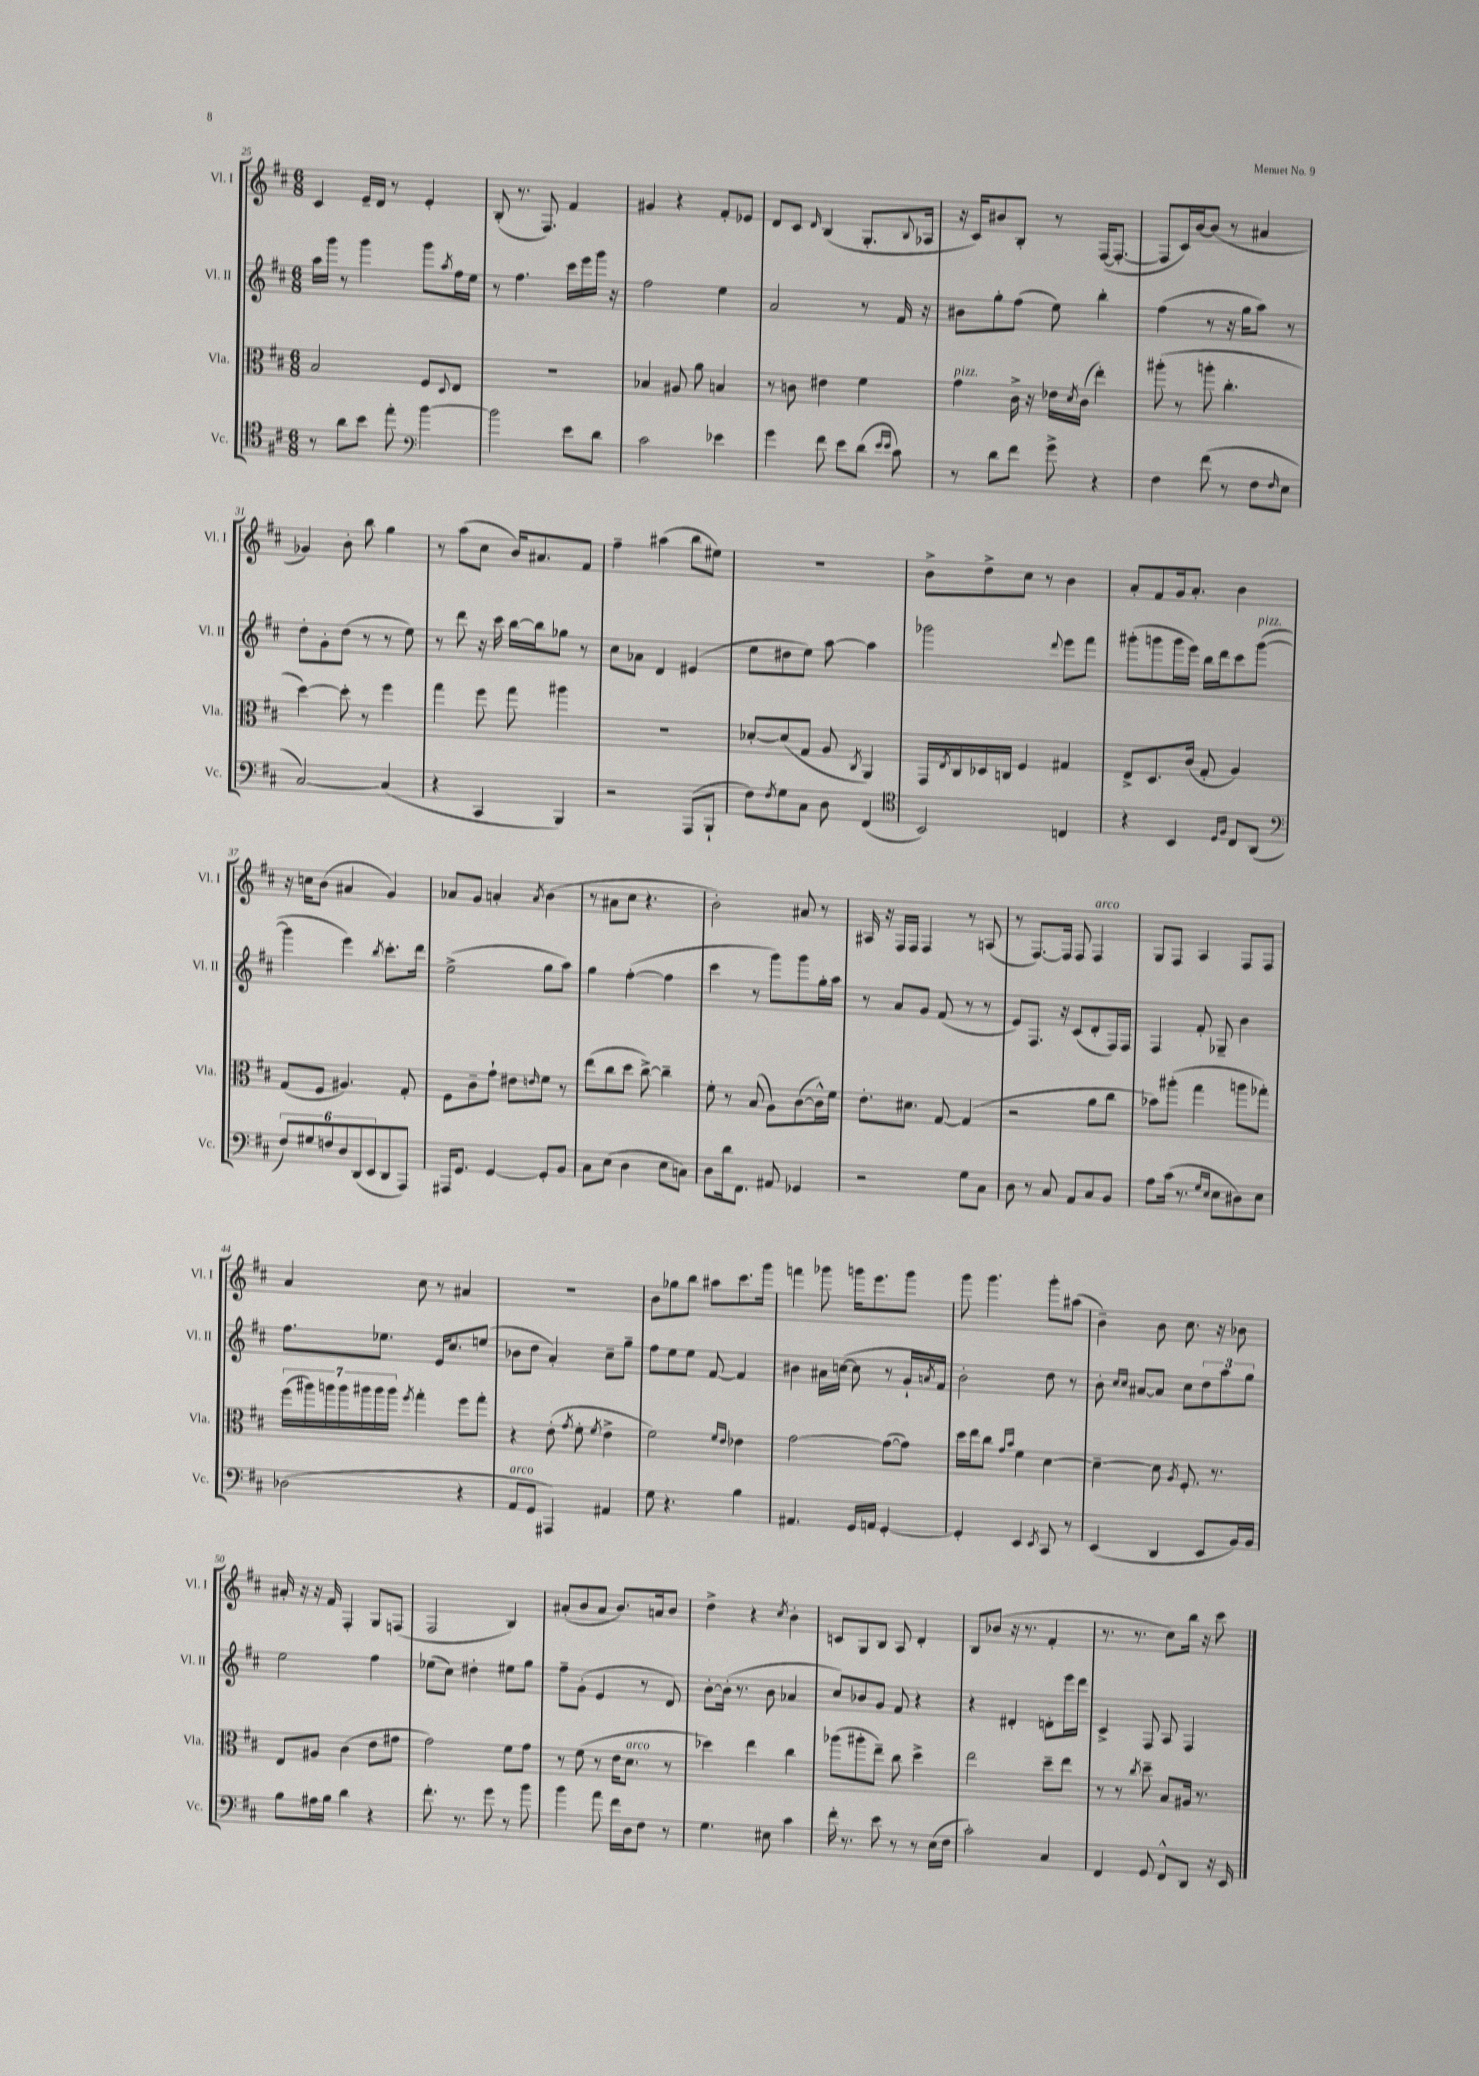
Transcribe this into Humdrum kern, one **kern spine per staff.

**kern	**kern	**kern	**kern
*staff4	*staff3	*staff2	*staff1
*clefC4	*clefC3	*clefG2	*clefG2
*k[f#c#]	*k[f#c#]	*k[f#c#]	*k[f#c#]
*M6/8	*M6/8	*M6/8	*M6/8
8r	2B	16aa	4c#
.	.	16ggg	.
8a	.	8r	.
8b	.	4ggg	16e~
.	.	.	16d
8ee'	.	.	8r
*clefF4	*	*	*
[4b	8F#	8ggg	4e'
.	8qqD	8qaa	.
.	8E	16ff#	.
.	.	16ee	.
=	=	=	=
2b]	2.r	8r	(8B'
.	.	4.ff#	8.r
.	.	.	8.F#)
8e	.	16ccc#	4f#
.	.	16eee	.
8d	.	16ggg	.
.	.	16r	.
=	=	=	=
2c#	4B-	2ff#	4g#
.	8A#	.	4r
.	8a	.	.
4e-	4B	4ee	8f#'
.	.	.	8e-
=	=	=	=
4g	8r	2a	8d
.	8c	.	8c#
.	.	.	16qqd
8f#	4e#	.	(4B
8e	.	.	.
(8d	4f#	8r	8.G'
16qqe	.	.	.
16qqe	.	.	.
8c#)	.	16f#	.
.	.	.	8qqB
.	.	16r	16A-
=	=	=	=
8r	4g	8b#	16r
.	.	.	16c#)
8d	.	8gg'	8b#
8f#	16c#^	(8ff#	8B'
.	16r	.	.
8g^	16e-	8ee)	8r
.	8qd	.	.
.	(16c#	.	.
4r	4ee')	4bb'	([16F#
.	.	.	8.F#'_
=	=	=	=
4F#	(8aa#'	(4ff#	8F#]
.	8r	.	16c#)
.	.	.	[16b
(8f#	8aa'	8r	(8b]
8r	4.cc#'	16r	8r
.	.	16gg	.
8F#	.	8aa)	4a#
16qqF#	.	.	.
8E	.	8r	.
=	=	=	=
[2C#)	[4dd)	8dd'	4g-)
.	.	8g'	.
.	8dd']	(8dd	8b'
.	8r	8r	8bb
(4C#]	4ff#	8r	4gg
.	.	8ee)	.
=	=	=	=
4r	4gg	8r	8r
.	.	8ddd	(8aa
4CC#	8ff#	16r	8cc#
.	.	16ccc#	.
.	8gg	[16bb	16b)
.	.	16bb]	8.a#
4BBB)	4aa#	8gg-	.
.	.	8r	8f#
=	=	=	=
2r	2.r	8cc#	4ff#~
.	.	8a-	.
.	.	4d	(4aa#
(8AAA	.	(4e#	8bb
8BBB`	.	.	8ee#)
=	=	=	=
8F#)	[8d-'	8ee	2.r
8qF#	.	.	.
8G	(8d-]	8dd#	.
8C#	8G	8ee)	.
8D	8A	[8aa	.
.	8qC#	.	.
(4FF#	4AA)	4aa]	.
=	=	=	=
*clefC4	*	*	*
2BB)	16GG	2ggg-	8b^
.	8qE	.	.
.	16C#	.	.
.	16D-	.	8dd^
.	16C	.	.
.	4F#	.	8cc#
.	.	.	8r
.	.	8qqddd	.
4C	4G#	8eee	4b
.	.	8fff#	.
=	=	=	=
4r	8E^	(8ggg#'	8a'
.	8.D	8ggg	8f#
4BB	.	16ggg	16g
.	(16c#	16eee)	8.a'
.	8G'	16bb	.
.	.	16ddd	.
16qqD	.	.	.
16qqF#	.	.	.
8C#	4A)	8ccc#	4b
(8AA	.	([8ggg	.
=	=	=	=
*clefF4	*	*	*
12F#)	(8G	4ggg]	16r
.	.	.	16cc
12G#	.	.	.
.	8F#	.	(8b
12F	.	.	.
12D	4.A#)	4eee)	4a#
(12DD	.	.	.
12EE	.	.	.
.	.	8qbb	.
8DD	.	8.ccc#'	4g)
8AAA)	8G'	.	.
.	.	16ddd	.
=	=	=	=
16AAA#	8F#	(2ee^	8a-
8.GG	.	.	.
.	8c#~	.	8g
[4GG	8g`	.	4a'
.	8e#	.	.
.	16qqe	.	8qa
8GG']	8f#	8gg	(4b
8BB	8r	8aa)	.
=	=	=	=
8C#	(8ee	4gg	8r
(8E	8cc#	.	8a#
4D	8dd	([4ff#'	8cc#
.	[8cc#^)	.	4.r
8E	4cc#~]	4ff#]	.
8C)	.	.	.
=	=	=	=
8D	8f#'	4ccc#	2b')
16d	8r	.	.
8.FF#	.	.	.
.	(8B	8r	.
8AA#	8A)	8ggg)	.
4GG-	([8c#	8ggg	8a#
.	16c#^^])	16gg'	8r
.	16f#	16aa	.
=	=	=	=
2r	8.e'	8r	16A#
.	.	.	16r
.	.	8a	16F#
.	8.d#	.	16F#
.	.	8g	4F#
.	[8G	(8f#	.
8G	(4G]	8r	8r
8C#	.	8r	(8A
=	=	=	=
8D	2r	8e)	8r
8r	.	8.F#	[8.F#)
8C#	.	.	.
.	.	16r	16F#]
8AA	.	(8c#	8F#
8C#	8a	8d'	4F#
8BB	8cc#	16F#)	.
.	.	16F#	.
=	=	=	=
8A	8b-)	4F#	8G
(16c#	(8aa#'	.	8F#
8.r	.	.	.
.	4gg	8f#'	4A
16qqG	.	.	.
16qqE	.	.	.
8E	.	8G-~	.
8D#)	8aa	4b	8F#
8E	8gg-')	.	8F#
=	=	=	=
(2D-	(28ff#	8.ff#	4a
.	28aa#)	.	.
.	28aa	.	.
.	28aa	.	.
.	28aa#	.	.
.	28aa#	.	.
.	.	8.ee-	.
.	28aa#	.	.
.	8qff#	.	.
.	4gg'	.	8cc#
.	.	16e	8r
.	.	8.cc#	.
4r	8ff#	.	4a#
.	8gg'	(8ee	.
=	=	=	=
8AA	4r	8b-	2.r
8GG	.	8dd	.
4AAA#)	(8e'	4a')	.
.	8qg	.	.
.	8f#'	.	.
.	8qf#	.	.
4AA#	4e^	8cc#~	.
.	.	8gg~	.
=	=	=	=
8G	2f#)	8ff#	8b
4.r	.	8ee	8gg-
.	.	8ee	8bb
.	.	[8f#	8aa#
.	16qqf#	.	.
.	16qqe	.	.
4B	4e-	4f#]	8.ccc#
.	.	.	16ggg
=	=	=	=
4.AA#	[2g	4b#	4fff
.	.	16a#	8ggg-
.	.	([16cc	.
16GG	.	8cc]	16ggg
16AA	.	.	8.eee
[4GG'	(8g_	8r	.
.	8g])	16g`	8ggg
.	.	8qa	.
.	.	16f#)	.
=	=	=	=
4GG']	16dd	2b'	8ggg
.	16ee	.	.
.	8cc#	.	4.ggg
.	16qqg	.	.
.	16qqb	.	.
4EE	4f#	.	.
8qEE	.	.	.
8CC#	[4d	8dd	8ggg'
8r	.	8r	(8aa#
=	=	=	=
(4EE	4d~_	8b'	4b~)
.	.	16qqcc#	.
.	.	16qqcc#	.
.	.	[8a#	.
4DD	8d]	8a#]	8b
.	8qA	.	.
.	8.F#'	8cc#	8.cc#
8EE	.	12dd	.
.	8.r	.	16r
.	.	12aa	.
16BB)	.	.	8b-
.	.	12gg	.
16BB	.	.	.
=	=	=	=
8B	8E	2ee	16a#'
.	.	.	16r
16A#	8A#	.	16r
16B	.	.	16f#
4d	(4c#	.	4F#'
4r	8e	4ff#	8G
.	8g#	.	(8F
=	=	=	=
8.f#'	2g)	(8ee-	2F#
.	.	8cc#)	.
8.r	.	.	.
.	.	4dd#'	.
8g	.	.	.
8r	8f#	8ee#	4B)
8b	8g	8gg	.
=	=	=	=
4b	8r	8ff#~	(8a#'
.	(8f#	(8g'	8b
8a	8r	4e	8a#
16f#	16e	.	8.b)
16D	8.d	.	.
8F#	.	8r	.
.	.	.	16a
8r	8r	8d)	8b
=	=	=	=
4.G	4dd-)	[8b'	4dd^
.	.	(16b']	.
.	.	8.r	.
.	4ee	.	4r
8E#	.	8b	.
.	.	.	8qcc#
4c#	4cc#	4a-	4b'
=	=	=	=
16f#'	(8aa-	8cc#)	8c
8.r	.	.	.
.	8aa#'	8b-	8G
8e	8ee~)	8g	8B
8r	8cc#	8f#	8A
8r	4dd^	4r	4d'
(16E	.	.	.
16F#	.	.	.
=	=	=	=
2c#')	2ee	4r	8B
.	.	.	(8b-
.	.	4d#'	16r
.	.	.	8.r
4C#	8dd~	8d'	4f#'
.	8ee	16eee	.
.	.	16ddd	.
=	=	=	=
4FF#	8r	4c#^	8.r
.	8r	.	.
.	.	.	8.r
.	8qcc#	.	.
8GG	8dd~	8F#	.
8FF#^^	8B	8A	8cc#)
8DD	16A#	4F#	16bb
.	8.r	.	16r
16r	.	.	8ccc#
16EE	.	.	.
==	==	==	==
*-	*-	*-	*-
